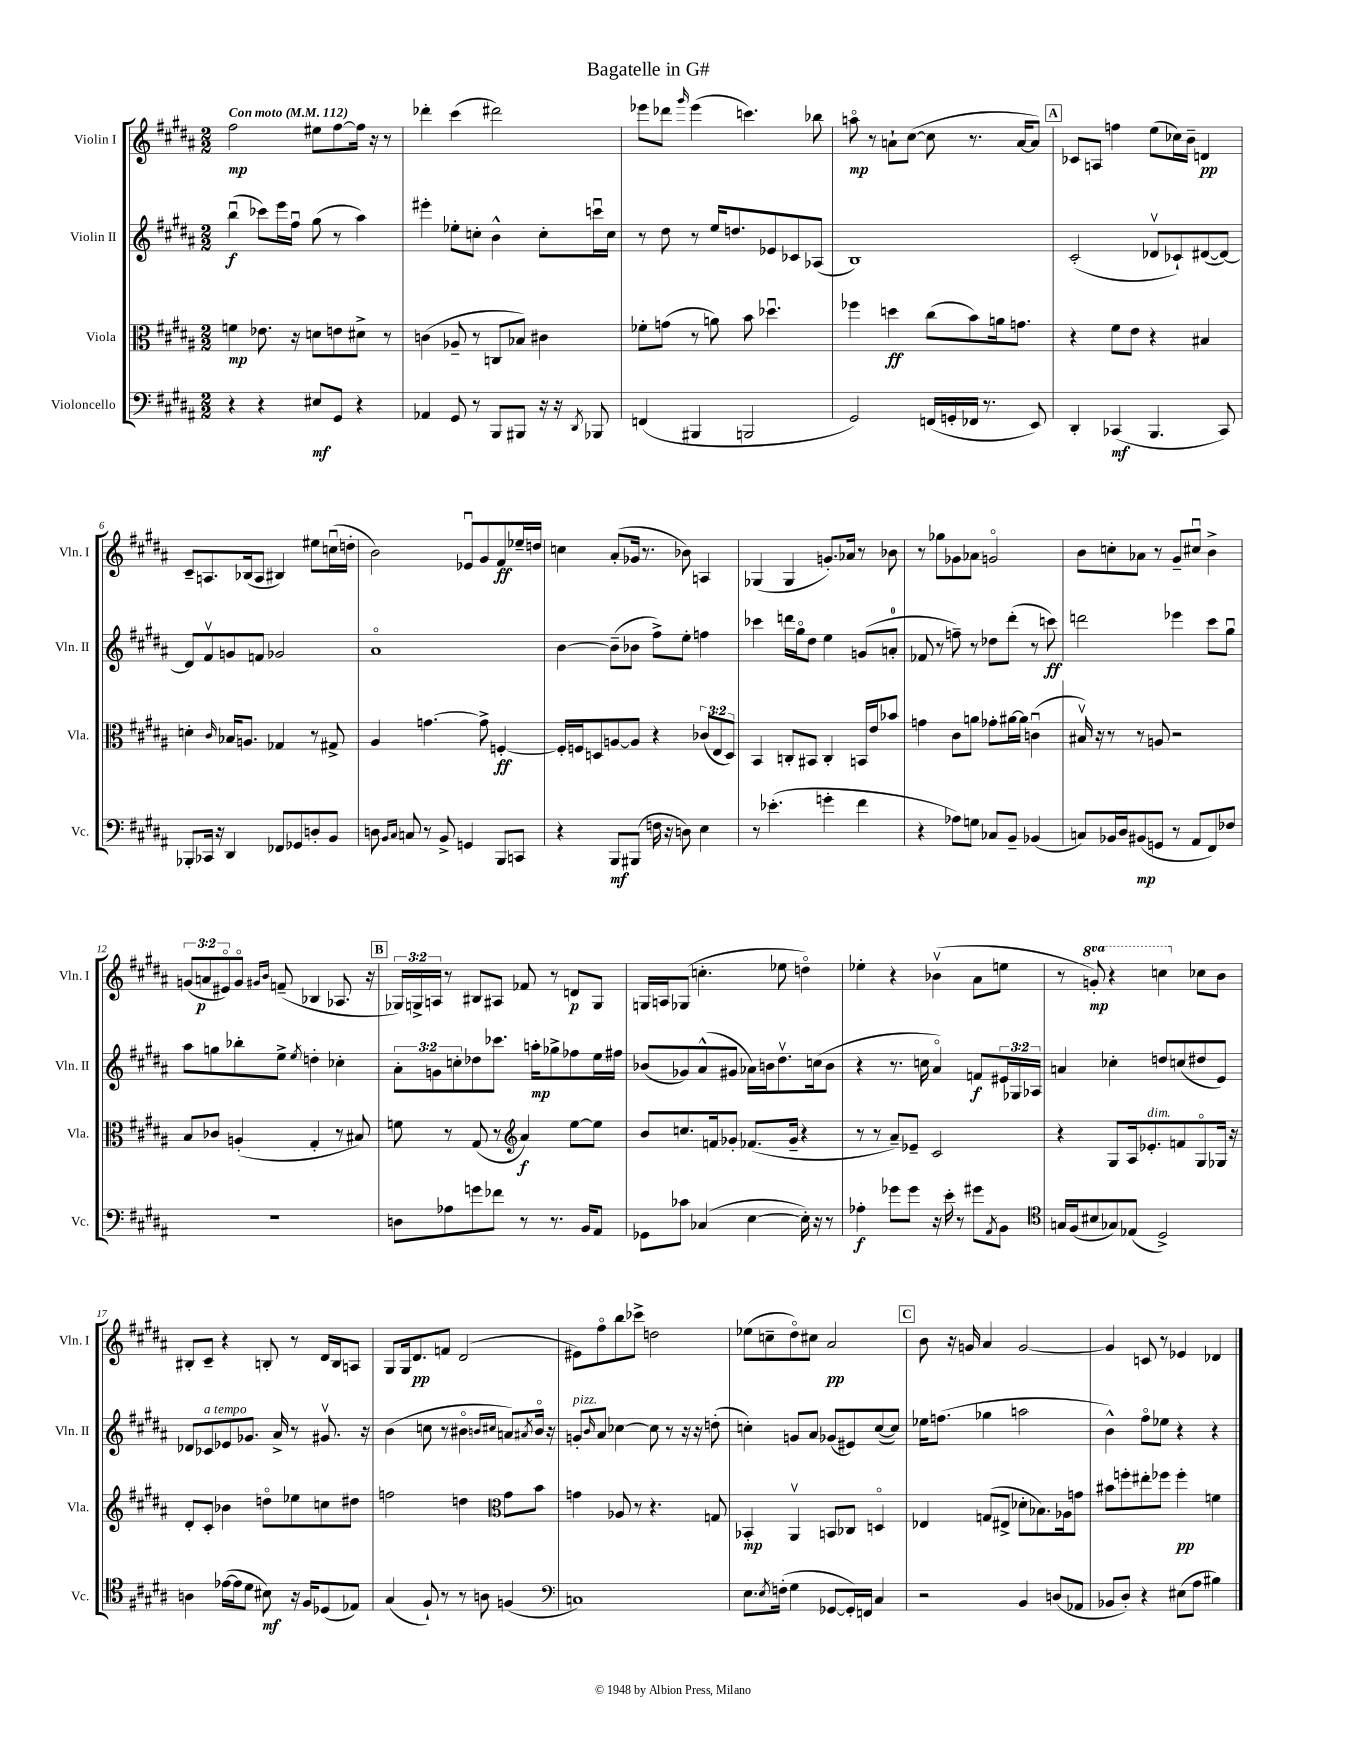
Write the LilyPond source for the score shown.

\header { title = "Bagatelle in G#" }
<<
\new StaffGroup <<
\new Staff = "s0" \with { instrumentName = "Violin I" shortInstrumentName = "Vln. I" } {
    \clef treble \key b \major \numericTimeSignature \time 2/2 \override Staff.TupletNumber.text = #tuplet-number::calc-fraction-text \set Staff.ottavationMarkups = #ottavation-simple-ordinals \tempo "Con moto" 4 = 112
    fis''2\mp eis''8 fis''8~ fis''16 r16 r8 |
    des'''4-. cis'''4( dis'''2) |
    ees'''8 des'''8 \grace { gis'''16 } ees'''4( c'''4.) bes''8 |
    a''8\flageolet\mp r8 a'8-! cis''8~( cis''8 r8. a'16~ a'8) |
    \mark \markup { \box "A" } ces'8 a8 f''4 e''8( ces''16) b'16-- d'4\pp |
    cis'8-- a8. bes16( a8 bis4) eis''8 c''16\downbow( d''16-. |
    b'2) ees'8\downbow gis'8 fis'8\ff ees''16-- d''16 |
    c''4 ais'8-.( ges'16 r8. bes'8) a4 |
    ges4( ges4 g'8.-.) aes'16 r8 bes'8 |
    r8 ges''8 ges'8 aes'8 g'2\flageolet |
    b'8 c''8-. aes'8 r8 gis'8-- cis''8\downbow b'4-> |
    \tuplet 3/2 { g'8( a'8\p eis'8\flageolet) } g'8\flageolet \grace { gis'16 b'16 } f'8--( bes4 aes8. r16 |
    \mark \markup { \box "B" } \tuplet 3/2 { ges16) g16-> a16 } r8 bis8 ais8 fes'8 r8 d'8\p g8 |
    g16 a16 ges8( c''4.-. ees''8 d''4\flageolet) |
    ees''4-. r4 bes'4\upbow( ais'8 e''8 |
    r8 \ottava #1 g''8-.\mp) r4 c'''4 \ottava #0 ces''8 b'8 |
    bis8-. cis'8-- r4 b8-. r8 dis'16 b16 a8 |
    gis8 gis16 dis'8.\pp f'8 dis'2( |
    eis'8) fis''8\flageolet b''8 ces'''8-> d''2 |
    ees''8( c''8-- dis''8\flageolet) cis''8 ais'2\pp |
    \mark \markup { \box "C" } b'8 r16 g'16 ais'4 g'2~ |
    g'4 c'8 r8 ees'4 des'4 \bar "|." |
}
\new Staff = "s1" \with { instrumentName = "Violin II" shortInstrumentName = "Vln. II" } {
    \clef treble \key b \major \numericTimeSignature \time 2/2 \override Staff.TupletNumber.text = #tuplet-number::calc-fraction-text
    b''4\downbow\f( ces'''8) e'''16 fis''16\downbow gis''8( r8 ais''4) |
    eis'''4-. ees''8-. c''8-. b'4-^ c''8-. c'''16\downbow c''16 |
    r8 dis''8 r8 e''16 d''8. ees'8 ces'8 aes8( |
    b1) |
    \mark \markup { \box "A" } cis'2-.( des'8\upbow ces'8-!) dis'8~( dis'8~) |
    dis'8 fis'8\upbow g'8 f'8 ges'2 |
    ais'1\flageolet |
    b'4~ b'8--( bes'8 fis''8->) e''8-. f''4 |
    ces'''4 d'''16 gis''16\flageolet dis''8 e''4 g'8( a'8-0-. |
    fes'8 r8 f''8--) r8 des''8 dis'''8-.( r8 c'''8\ff) |
    d'''2 ees'''4 cis'''8 gis''8\downbow |
    ais''8 g''8 bes''8-. e''8-> \acciaccatura { e''8 } d''4-. ces''4-. |
    \mark \markup { \box "B" } \tuplet 3/2 { ais'8-. g'8 c''8-. } des''8 ces'''8. a''16-.\mp ges''8-> fes''8 e''16 fis''16 |
    bes'8( ges'8) ais'8-^( gis'8 aes'16) b'16 dis''8.\upbow c''16( b'8 |
    r4 r8. c''16 ais'4\flageolet) f'8\f \tuplet 3/2 { eis'16 ges16 aes16 } |
    a'4 ces''4-. d''8 c''8( dis''8 e'8) |
    des'8 ces'8^\markup { \italic "a tempo" } ees'8 ges'8. ais'16-> r8 gis'8.\upbow r16 |
    b'4( c''8 r8 bis'4\flageolet \grace { b'16 cis''16 } a'8) \acciaccatura { ais'8 } b'16\flageolet r16 |
    g'8-.^\markup { \italic "pizz." } \grace { b'16 } ais'8 ces''4~ ces''8 r8 r16 r16 d''8-.( |
    c''4-.) g'8 ais'8 ges'8( eis'8) c''8~( c''8) |
    \mark \markup { \box "C" } ees''16 f''8.( ges''4 a''2 |
    b'4-^) fis''8\flageolet ees''8 r4 r4 \bar "|." |
}
\new Staff = "s2" \with { instrumentName = "Viola" shortInstrumentName = "Vla." } {
    \clef alto \key b \major \numericTimeSignature \time 2/2 \override Staff.TupletNumber.text = #tuplet-number::calc-fraction-text
    f'4\mp ees'8. r16 d'8 e'8 dis'8-> r8 |
    c'4( aes8-- r8 c8 bes8) cis'4 |
    fes'8-. g'8( r8 a'8) b'8 des''4.\downbow |
    fes''4 d''4\ff cis''8( b'8) a'16 g'8. |
    \mark \markup { \box "A" } r4 fis'8 e'8 r4 bis4 |
    d'4-. \grace { cis'16 } bes16 a8. ges4 r8 gis8-> |
    ais4 g'4.~ g'8-> f4~-.\ff |
    f16-. f16 d8 a8~ a8 r4 \tuplet 3/2 { ces'8( e8 d8) } |
    b,4 c8-. bis,8 c4-. b,16 e'16 bes'8 |
    g'4 cis'8 a'8 ges'8-. ais'16~ ais'16 c'4\downbow( |
    bis16\upbow) r16 r8 r8 a8 r2 |
    b8 ces'8 a4-.( gis4-. r8 bis8) |
    \mark \markup { \box "B" } f'8 r8 gis8( r8 \clef treble ais'4\f) e''8~ e''8 |
    b'8 c''8. f'16 ges'8-. fes'8.( ges'16-- r4 |
    r8 r8 ais'8--) ees'8-- cis'2 |
    r4 gis8 ais16 ees'8.-.^\markup { \italic "dim." } f'8 gis8\flageolet ges16 r16 |
    dis'8-. cis'8-. bes'4 d''8\flageolet ees''8 c''8 dis''8 |
    f''2 d''4 \clef alto gis'8 b'8 |
    g'4 aes8 r8 r4. g8 |
    bes,4-.\mp ais,4\upbow b,8 ces8 d4\flageolet |
    \mark \markup { \box "C" } ees4 g8( eis8-> des'8-. bes8.) aes16 g'8 |
    bis'8 f''8-. eis''8-. fes''8 fes''4-.\pp f'4 \bar "|." |
}
\new Staff = "s3" \with { instrumentName = "Violoncello" shortInstrumentName = "Vc." } {
    \clef bass \key b \major \numericTimeSignature \time 2/2
    r4 r4 eis8\mf gis,8 r4 |
    aes,4 gis,8 r8 b,,8 bis,,8 r16 r16 \acciaccatura { dis,8 } bes,,8 |
    f,4( bis,,4 b,,2 |
    gis,2) f,16( g,16-. fes,16 r8. e,8) |
    \mark \markup { \box "A" } dis,4-. ces,4\mf( b,,4. ces,8) |
    bes,,8-. ces,16 r16 dis,4 fes,8 ges,8 d8-. b,8 |
    d8 \grace { b,16 cis16 } c8 r8 b,8-> g,4 b,,8 c,8 |
    r4 b,,8\mf bis,,8( f16 r16 d8) e4 |
    r8 ees'4.-.( g'4-. fis'4 |
    r4 aes8) g8 ces8 b,8-- bes,4( |
    c8) bes,16 dis16 bis,8\mp( g,8 r8 ais,8 fis,8) fes8 |
    r1 |
    \mark \markup { \box "B" } d8 aes8 g'8 fes'8 r8 r8. b,16 ais,8 |
    ges,8 ces'8 ces4( e4~ e16-.) r16 r8 |
    aes4-.\f ges'8 ges'8 r16 e'16-. r8 gis'8 \acciaccatura { ais,8 } b,8 |
    \clef tenor g16 fis16( bis8 ges8) ees8( dis2->) |
    a4 ees'16~( ees'16 dis'8 bis8\mf) r16 fis16 des8( ees8) |
    gis4( fis8-!) r8 r8 a8 f4( |
    \clef bass c1) |
    e8. \acciaccatura { e8 } f16-.( gis4 ges,8~ ges,16-.) f,16 cis4 |
    \mark \markup { \box "C" } r2 b,4 d8( aes,8 |
    bes,8 dis8-.) r4 eis8( ais8 bis4) \bar "|." |
}
>>
>>
